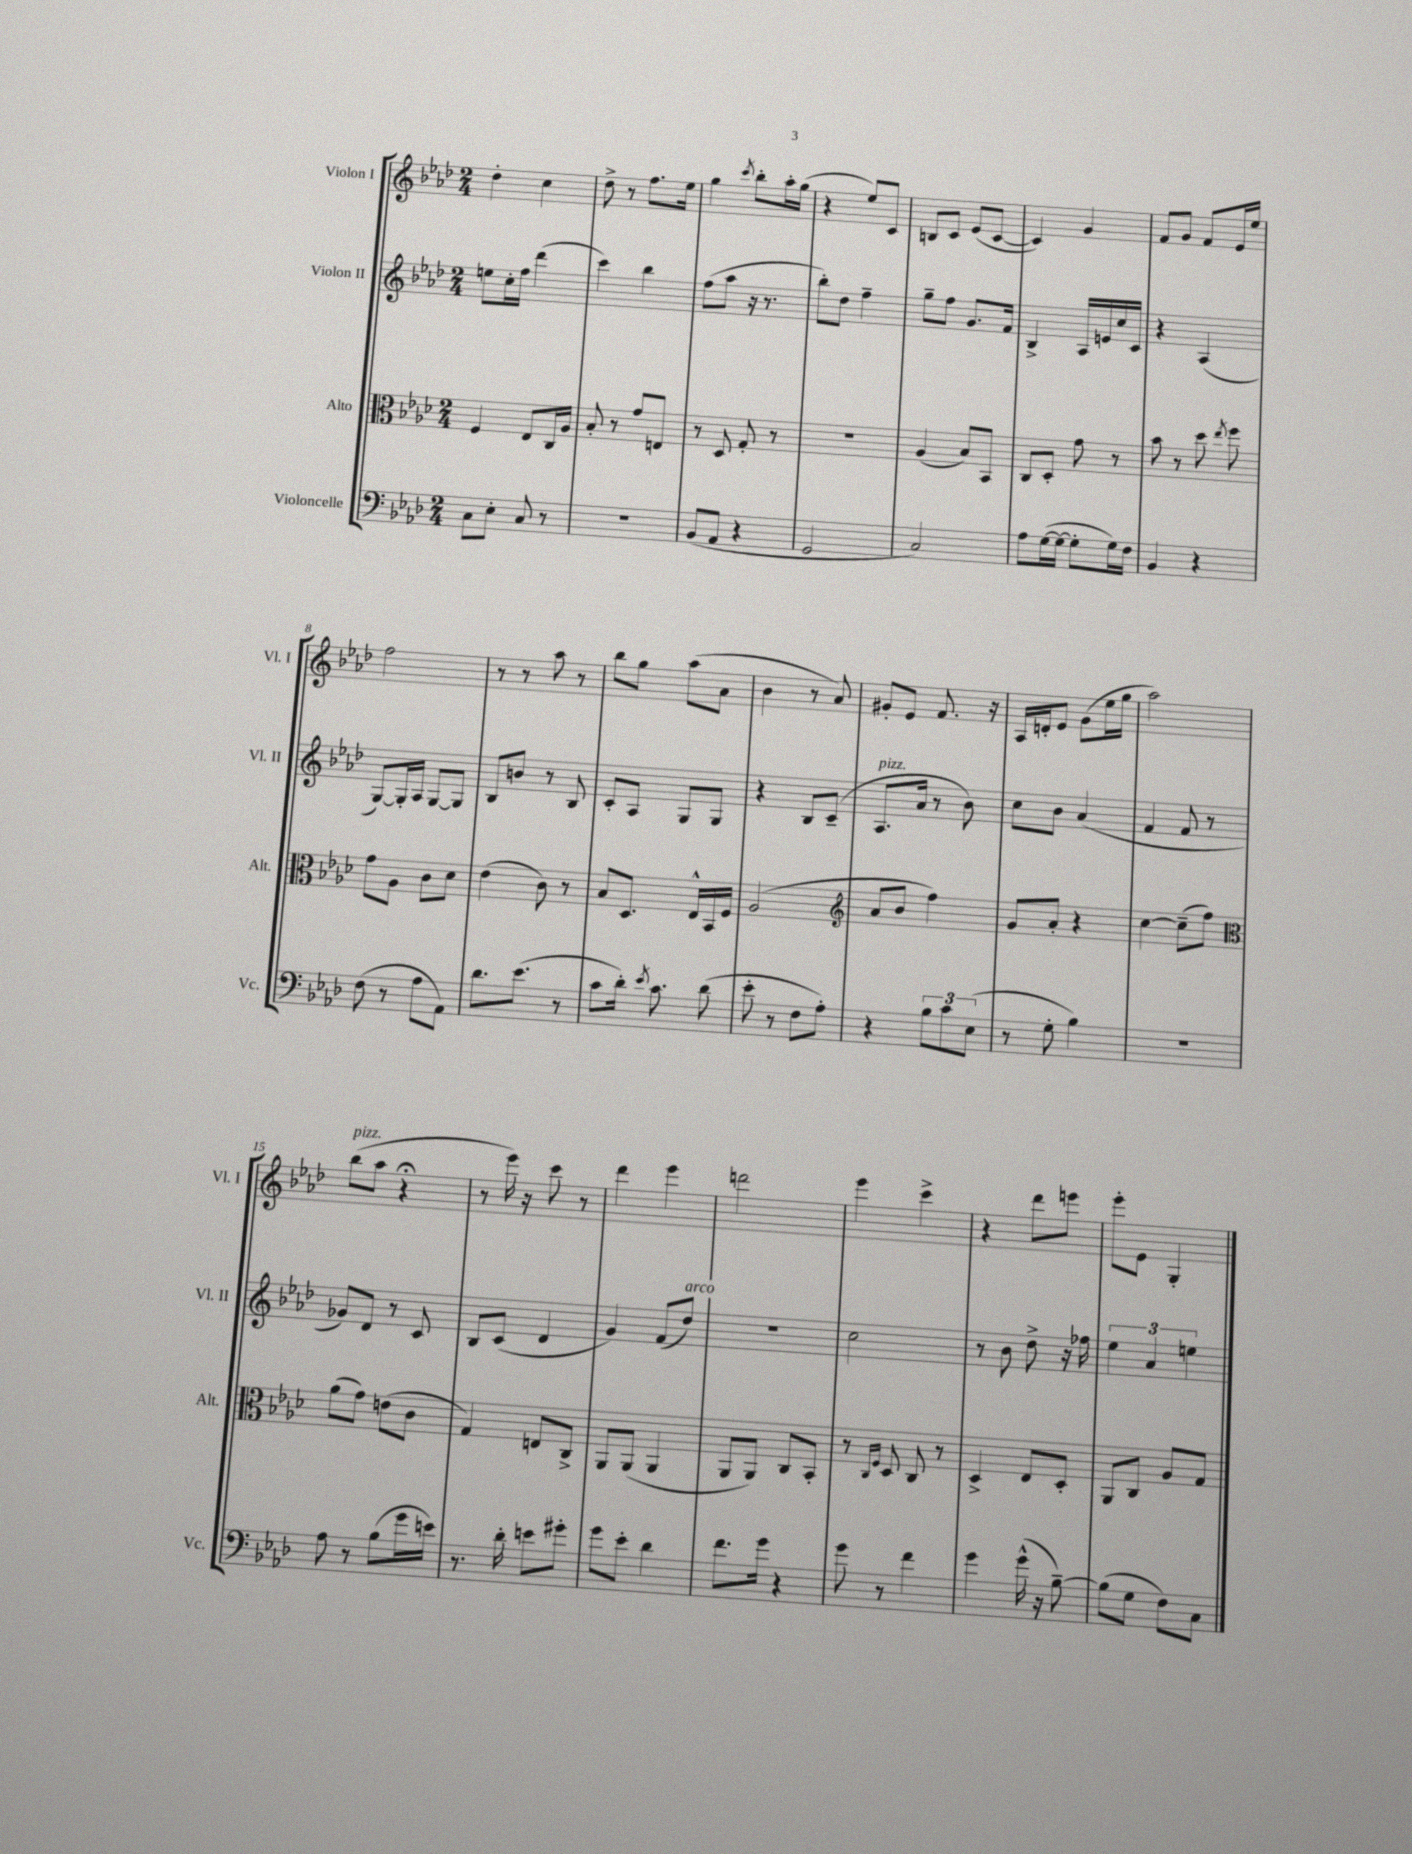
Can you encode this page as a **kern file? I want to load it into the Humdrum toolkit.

**kern	**kern	**kern	**kern
*staff4	*staff3	*staff2	*staff1
*clefF4	*clefC3	*clefG2	*clefG2
*k[b-e-a-d-]	*k[b-e-a-d-]	*k[b-e-a-d-]	*k[b-e-a-d-]
*M2/4	*M2/4	*M2/4	*M2/4
8C\L	4F/	8ee\L	4dd-'\
8E-'\J	.	16cc'\L	.
.	.	16ff\JJ	.
8C/	8E-/L	(4ddd-\	4cc\
8r	16C/L	.	.
.	16A-/JJ	.	.
=	=	=	=
2r	8B-'/	4ccc\)	8dd-^\
.	8r	.	8r
.	8g/L	4bb-\	8.ff\L
.	8E/J	.	.
.	.	.	16ee-\Jk
=	=	=	=
(8BB-/L	8r	(8ff\L	4gg\
8AA-/J	8D-/	8aa-\J	.
.	.	.	8qccc/
4r	8G'/	16r	8bb-'\L
.	.	8.r	.
.	8r	.	16aa-'\L
.	.	.	(16gg\JJ
=	=	=	=
2GG/	2r	8bb-'\L)	4r
.	.	8dd-\J	.
.	.	4ff~\	8ee-/L)
.	.	.	8c/J
=	=	=	=
2C/)	(4A-/	8gg~\L	8B/L
.	.	8ff\J	8c/J
.	8B-/L)	8.g/L	(8e-/L
.	8BB-/J	.	[8c/J
.	.	16f/Jk	.
=	=	=	=
8A-\L	8C/L	4B-^/	4c/])
([16G\L	8D-'/J	.	.
16G\_JJ	.	.	.
8G'\]L	8g\	16A-/LL	4g/
.	.	16e/	.
16G\L)	8r	16cc/	.
16F\JJ	.	16c/JJ	.
=	=	=	=
4BB-/	8b-\	4r	8f/L
.	8r	.	8g/J
4r	8dd-\	(4A-/	8f/L
.	8qee-/	.	.
.	8ff\	.	16e-/L
.	.	.	16ee-/JJ
=	=	=	=
(8F\	8g\L	[8G/L)	2ff\
8r	8A-\J	16G'/]L	.
.	.	16A-/JJ	.
8A-\L	8c\L	[8G/L	.
8AA-\J)	8d-\J	8G/]J	.
=	=	=	=
8.d-\L	(4e-\	8B-/L	8r
.	.	8b/J	8r
(8.e-\J	.	.	.
.	8c\)	8r	8aa-\
8r	8r	8B-/	8r
=	=	=	=
8c\L	8B-/L	8c'/L	8bb-\L
16d-'\Jk)	8.D-/J	8A-/J	8gg\J
8qe-/	.	.	.
8.c\	.	.	.
.	.	8G/L	(8aa-\L
.	16E-^^/LL	.	.
(8d-\	16BB-/	8G/J	8a-\J
.	16F/JJ	.	.
=	=	=	=
8e-'\	(2A-/	4r	4b-\
8r	.	.	.
8F\L	.	8B-/L	8r
8A-'\J)	.	(8c~/J	8a-/)
=	=	=	=
*	*clefG2	*	*
4r	8a-/L	8.A-/L	8g#'/L
.	8b-/J	.	8e-/J
.	.	16a-/Jk	.
12B-\L	4ff\)	8r	8.f/
12c\	.	.	.
.	.	8b-\)	.
(12E-\J	.	.	.
.	.	.	16r
=	=	=	=
8r	8g/L	8cc\L	16A-/LL
.	.	.	16d'/J
8G'\	8a-'/J	8b-\J	8e-/J
4B-\)	4r	(4a-/	(8g\L
.	.	.	16ee-\L
.	.	.	16gg\JJ
=	=	=	=
2r	[4cc\	4f/	2aa-\)
.	(8cc~\]L	8f/	.
.	8ff\J)	8r	.
=	=	=	=
*	*clefC3	*	*
8A-\	(8a-\L	8g-/L)	(8bb-\L
8r	8g\J)	8d-/J	8aa-\J
(8B-\L	(8e\L	8r	4r;
16g\L	8c\J	8c/	.
16e\JJ)	.	.	.
=	=	=	=
8.r	4G/)	8B-/L	8r
.	.	(8c/J	16eee-\)
16d-'\	.	.	16r
8e\L	8E/L	4d-/	8ccc\
8g#'\J	8C^/J	.	8r
=	=	=	=
8g\L	8AA-/L	4g/)	4ddd-\
8e-'\J	(8AA-/J	.	.
4d-\	4AA-/	(8f/L	4eee-\
.	.	8dd-/J)	.
=	=	=	=
8.f\L	8AA-/L	2r	2ddd\
.	8AA-/J)	.	.
16g\Jk	.	.	.
4r	8C/L	.	.
.	8BB-'/J	.	.
=	=	=	=
8g\	8r	2cc\	4eee-\
.	16qqC/LL	.	.
.	16qqF/JJ	.	.
8r	8D-/	.	.
4f\	8C/	.	4ccc^\
.	8r	.	.
=	=	=	=
4g\	4D-^/	8r	4r
.	.	8b-\	.
(16g^^\	8E-/L	8dd-^\	8ddd-\L
16r	.	.	.
[8B-~\)	8D-'/J	16r	8eee\J
.	.	16ff-\	.
=	=	=	=
(8B-\]L	8AA-/L	6ee-\	8eee-'\L
8G\J	8C/J	.	8e-\J
.	.	6a-/	.
8F\L)	8A-/L	.	4G'/
.	.	6ee\	.
8C\J	8G/J	.	.
==	==	==	==
*-	*-	*-	*-
